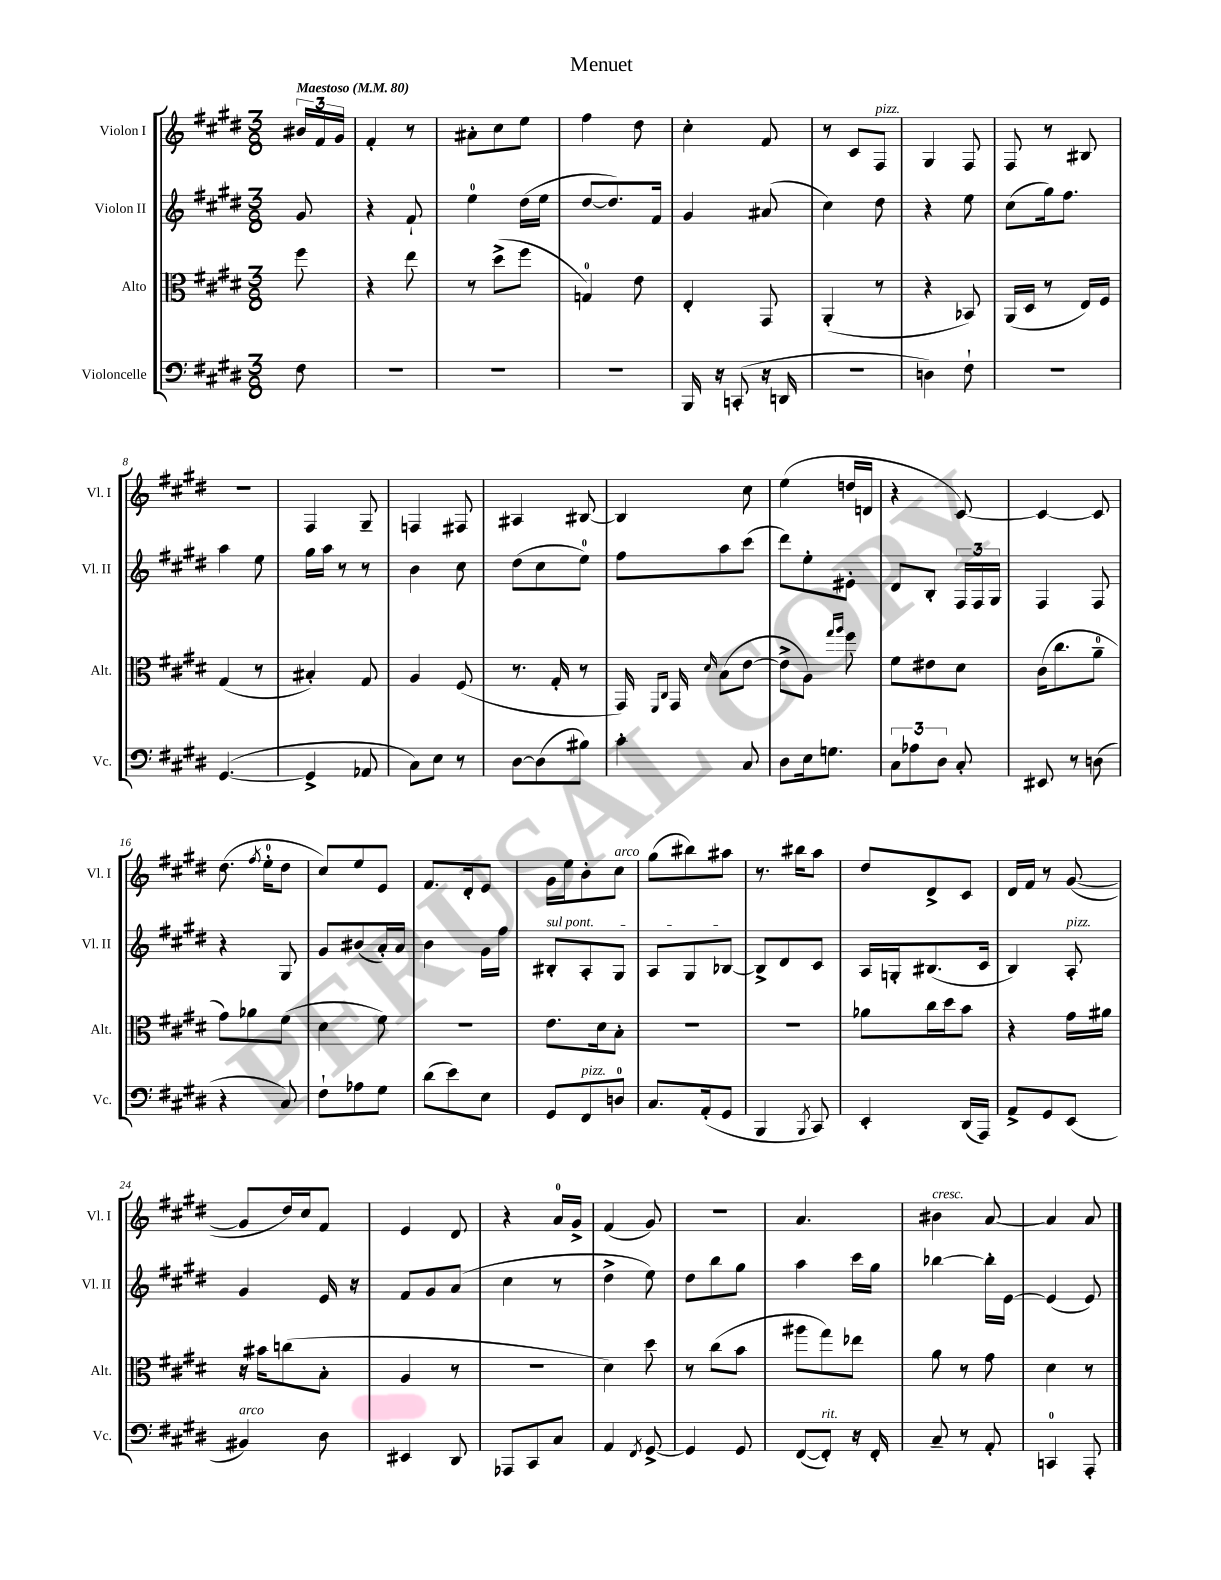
\header { title = "Menuet" }
<<
\new StaffGroup <<
\new Staff = "s0" \with { instrumentName = "Violon I" shortInstrumentName = "Vl. I" } {
    \clef treble \key e \major \numericTimeSignature \time 3/8 \partial 8 \tempo "Maestoso" 4 = 80
    \autoBeamOff \tuplet 3/2 { bis'16[ fis'16 gis'16] } |
    fis'4-. r8 |
    ais'8[-. cis''8 e''8] |
    fis''4 dis''8 |
    cis''4-. fis'8 |
    r8 cis'8[ fis8]^\markup { \italic "pizz." } |
    gis4 fis8 |
    fis8 r8 bis8 |
    R4. |
    fis4 gis8-- |
    f4 fis8 |
    ais4 bis8~ |
    bis4 cis''8 |
    e''4( d''16[ d'16] |
    r4 cis'8~) |
    cis'4~ cis'8 |
    dis''8.( \acciaccatura { fis''8 } e''16[-0-. dis''8] |
    cis''8[) e''8 e'8] |
    fis'8.[ dis'16-. e'8] |
    gis'16[ e''16 b'8-. cis''8]^\markup { \italic "arco" } |
    gis''8[( bis''8) ais''8] |
    r8. bis''16[ a''8] |
    dis''8[ dis'8-> cis'8] |
    dis'16[ fis'16] r8 gis'8~( |
    gis'8[ dis''16) cis''16 fis'8] |
    e'4 dis'8 |
    r4 a'16[-0 gis'16]-> |
    fis'4( gis'8) |
    R4. |
    a'4. |
    bis'4^\markup { \italic "cresc." } a'8~ |
    a'4 a'8 \bar "|." |
}
\new Staff = "s1" \with { instrumentName = "Violon II" shortInstrumentName = "Vl. II" } {
    \clef treble \key e \major \numericTimeSignature \time 3/8 \partial 8
    \autoBeamOff gis'8 |
    r4 fis'8-! |
    e''4-0 dis''16[( e''16] |
    dis''8[~ dis''8.) fis'16] |
    gis'4 ais'8( |
    cis''4) dis''8 |
    r4 e''8 |
    cis''8[( gis''16) fis''8.] |
    a''4 e''8 |
    gis''16[ a''16] r8 r8 |
    b'4 cis''8 |
    dis''8[( cis''8 e''8]-0) |
    fis''8[ a''8 cis'''8]( |
    dis'''8[) e''8-. eis'8]-. |
    dis'8[ b8]-. \tuplet 3/2 { fis16[ fis16 gis16] } |
    fis4 fis8 |
    r4 gis8 |
    gis'8[ bis'8( a'16-.) a'16] |
    b'4 gis'16[ fis''16] |
    \once \override TextSpanner.bound-details.left.text = \markup { \italic "sul pont." } bis8[-.\startTextSpan a8-. gis8] |
    a8[ gis8 bes8]~\stopTextSpan |
    bes8[-> dis'8 cis'8] |
    a16[ g16-. bis8.( cis'16] |
    b4) a8-.^\markup { \italic "pizz." } |
    gis'4 e'16 r16 |
    fis'8[ gis'8 a'8]( |
    cis''4 r8 |
    dis''4-> e''8) |
    dis''8[ b''8 gis''8] |
    a''4 cis'''16[ gis''16] |
    bes''4~ bes''16[-. e'16]~ |
    e'4( e'8) \bar "|." |
}
\new Staff = "s2" \with { instrumentName = "Alto" shortInstrumentName = "Alt." } {
    \clef alto \key e \major \numericTimeSignature \time 3/8 \partial 8
    \autoBeamOff fis''8 |
    r4 e''8 |
    r8 dis''8[->( fis''8] |
    g4-0) e'8 |
    e4-. gis,8 |
    a,4-.( r8 |
    r4 bes,8) |
    a,16[( dis16] r8 e16[) fis16] |
    gis4( r8 |
    bis4-.) gis8 |
    a4 fis8( |
    r8. gis16-. r8 |
    gis,16) \grace { fis,16[ cis16] } gis,16 \grace { dis'16 } b8[( e'8]~ |
    e'8[-> a8]) \grace { gis''16[ a''16] } fis''8 |
    fis'8[ eis'8 dis'8] |
    cis'16[( cis''8. a'8]-0-- |
    gis'8[) aes'8 fis'8]( |
    dis'4 fis'8) |
    R4. |
    e'8.[ dis'16 b8]-. |
    R4. |
    R4. |
    aes'8[ cis''16 dis''16 b'8] |
    r4 gis'16[ ais'16] |
    r16 bis'16[ c''8( b8]-. |
    a4 r8 |
    R4. |
    dis'4) dis''8 |
    r8 cis''8[( b'8] |
    ais''8[ gis''8) ees''8] |
    a'8 r8 gis'8 |
    dis'4 r8 \bar "|." |
}
\new Staff = "s3" \with { instrumentName = "Violoncelle" shortInstrumentName = "Vc." } {
    \clef bass \key e \major \numericTimeSignature \time 3/8 \partial 8
    \autoBeamOff fis8 |
    R4. |
    R4. |
    R4. |
    b,,16 r16 c,8-.( r16 d,16 |
    R4. |
    d4) fis8-! |
    R4. |
    gis,4.~( |
    gis,4-> aes,8 |
    cis8[) e8] r8 |
    dis8[~ dis8( bis8]) |
    cis'4-. cis8 |
    dis8[ e16 g8.] |
    \tuplet 3/2 { cis8[ aes8 dis8] } cis8-. |
    eis,8 r8 d8( |
    r4 cis8) |
    fis8[-! aes8 gis8] |
    dis'8[( e'8) e8] |
    gis,8[ fis,8^\markup { \italic "pizz." } d8]-0 |
    cis8.[ a,16-.( gis,8] |
    b,,4 \acciaccatura { b,,8 } cis,8) |
    e,4-. dis,16[( a,,16]) |
    a,8[-> gis,8 e,8]( |
    bis,4^\markup { \italic "arco" }) dis8 |
    eis,4 dis,8 |
    aes,,8[ cis,8 cis8] |
    a,4 \acciaccatura { fis,8 } gis,8~-> |
    gis,4 gis,8 |
    fis,8[~( fis,8]-.^\markup { \italic "rit." }) r16 fis,16-. |
    cis8-- r8 a,8-. |
    c,4-0 a,,8-. \bar "|." |
}
>>
>>
